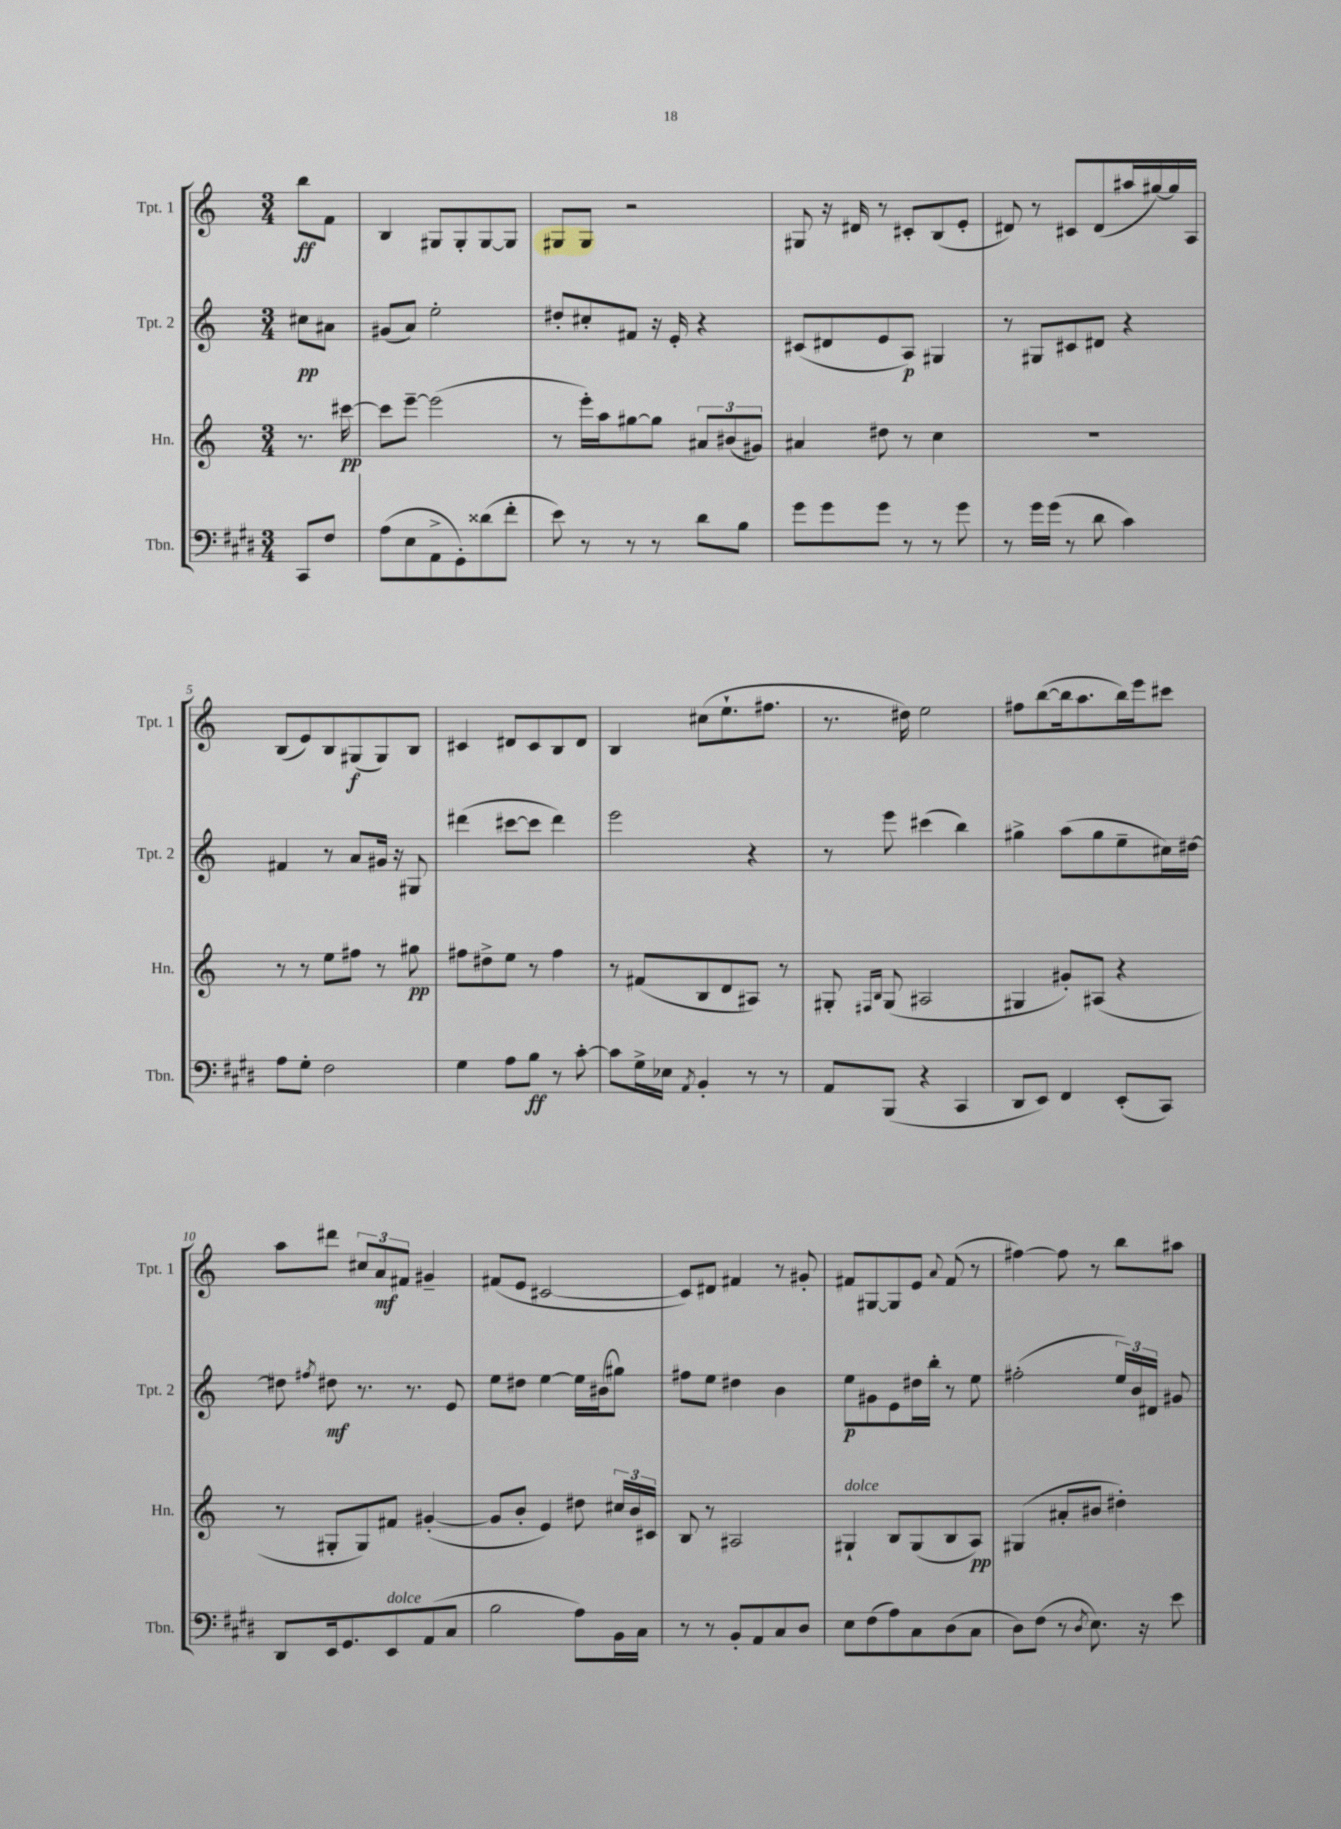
<<
\new StaffGroup <<
\new Staff = "s0" \with { instrumentName = "Tpt. 1" shortInstrumentName = "Tpt. 1" } {
    \clef treble \key c \major \numericTimeSignature \time 3/4 \partial 4
    \autoBeamOff b''8[\ff f'8] |
    b4 gis8[ gis8-. gis8~ gis8] |
    gis8[ gis8] r2 |
    gis8 r16 dis'16 r8 cis'8[-. b8( e'8]-. |
    dis'8) r8 cis'8[ dis'8( ais''16 gis''16~) gis''16 a16] |
    b8[( e'8) b8 gis8\f( gis8) b8] |
    cis'4 dis'8[ cis'8 b8 dis'8] |
    b4 cis''8[( e''8.-! fis''8.] |
    r8. dis''16) e''2 |
    fis''8[ b''8~( b''16 a''8. b''16) e'''16 cis'''8] |
    a''8[ dis'''8] \tuplet 3/2 { cis''8[ a'8\mf fis'8] } gis'4-- |
    fis'8[( e'8] cis'2~ |
    cis'8[) dis'8] fis'4 r8 gis'8-. |
    fis'8[ gis8~ gis8 e'8] \appoggiatura { a'8 } fis'8( r8 |
    fis''4~) fis''8 r8 b''8[ ais''8] \bar "|." |
}
\new Staff = "s1" \with { instrumentName = "Tpt. 2" shortInstrumentName = "Tpt. 2" } {
    \clef treble \key c \major \numericTimeSignature \time 3/4 \partial 4
    \autoBeamOff cis''8[\pp ais'8] |
    gis'8[( a'8]) e''2-. |
    dis''8[-. cis''8-. fis'8] r16 e'16-. r4 |
    cis'8[( dis'8 e'8 a8]\p) gis4 |
    r8 gis8[ cis'8 dis'8] r4 |
    fis'4 r8 a'8[ gis'16] r16 gis8 |
    dis'''4( cis'''8[~ cis'''8] dis'''4) |
    e'''2 r4 |
    r8 e'''8 cis'''4( b''4) |
    gis''4-> a''8[( gis''8 e''8-- cis''16) dis''16]~ |
    dis''8 \acciaccatura { fis''8 } dis''8\mf r8. r8. e'8 |
    e''8[ dis''8] e''4~ e''16[ bis'16( gis''8]) |
    fis''8[ e''8] dis''4 b'4 |
    e''8[\p gis'8 e'8 dis''16 b''16]-. r8 e''8 |
    fis''2-.( \tuplet 3/2 { e''16[) b'16 dis'16] } gis'8 \bar "|." |
}
\new Staff = "s2" \with { instrumentName = "Hn." shortInstrumentName = "Hn." } {
    \clef treble \key c \major \numericTimeSignature \time 3/4 \partial 4
    \autoBeamOff r8. cis'''16~\pp |
    cis'''8[ e'''8]~-- e'''2( |
    r8 e'''16[-.) a''16 gis''8~ gis''8] \tuplet 3/2 { ais'8[ bis'8( gis'8]) } |
    ais'4 dis''8 r8 c''4 |
    R2. |
    r8 r8 e''8[ fis''8] r8 gis''8\pp |
    fis''8[ dis''8-> e''8] r8 fis''4 |
    r8 fis'8[( b8 d'8 ais8]) r8 |
    gis8-. \grace { fis16[ b16] } gis8( ais2 |
    gis4 gis'8[-.) ais8]( r4 |
    r8 gis8[-. gis8) fis'8] gis'4~-.( |
    gis'8[ b'8]-. e'4) dis''8 \tuplet 3/2 { cis''16[ b'16 cis'16] } |
    b8 r8 ais2 |
    gis4-!^\markup { \italic "dolce" } b8[ gis8( b8 a8]\pp) |
    gis4( ais'8[-. bis'8] dis''4-.) \bar "|." |
}
\new Staff = "s3" \with { instrumentName = "Tbn." shortInstrumentName = "Tbn." } {
    \clef bass \key e \major \numericTimeSignature \time 3/4 \partial 4
    \autoBeamOff cis,8[ fis8] |
    a8[( e8 a,8-> gis,8-.) disis'8( fis'8]-. |
    e'8) r8 r8 r8 dis'8[ b8] |
    gis'8[ gis'8 gis'8] r8 r8 gis'8 |
    r8 gis'16[ gis'16]( r8 dis'8 cis'4) |
    a8[ gis8]-. fis2 |
    gis4 a8[ b8]\ff r8 cis'8~-. |
    cis'8[ gis16-> ees16] \acciaccatura { a,8 } b,4-. r8 r8 |
    a,8[ b,,8]( r4 cis,4 |
    dis,8[ e,8]) fis,4 e,8[-.( cis,8]) |
    dis,8[ e,16 gis,8. e,8^\markup { \italic "dolce" } a,8( cis8] |
    b2 a8[) b,16 cis16] |
    r8 r8 b,8[-. a,8 cis8 dis8] |
    e8[ fis8( a8) cis8 dis8( cis8] |
    dis8[) fis8]( r8 \acciaccatura { dis8 } e8.) r16 e'8 \bar "|." |
}
>>
>>
